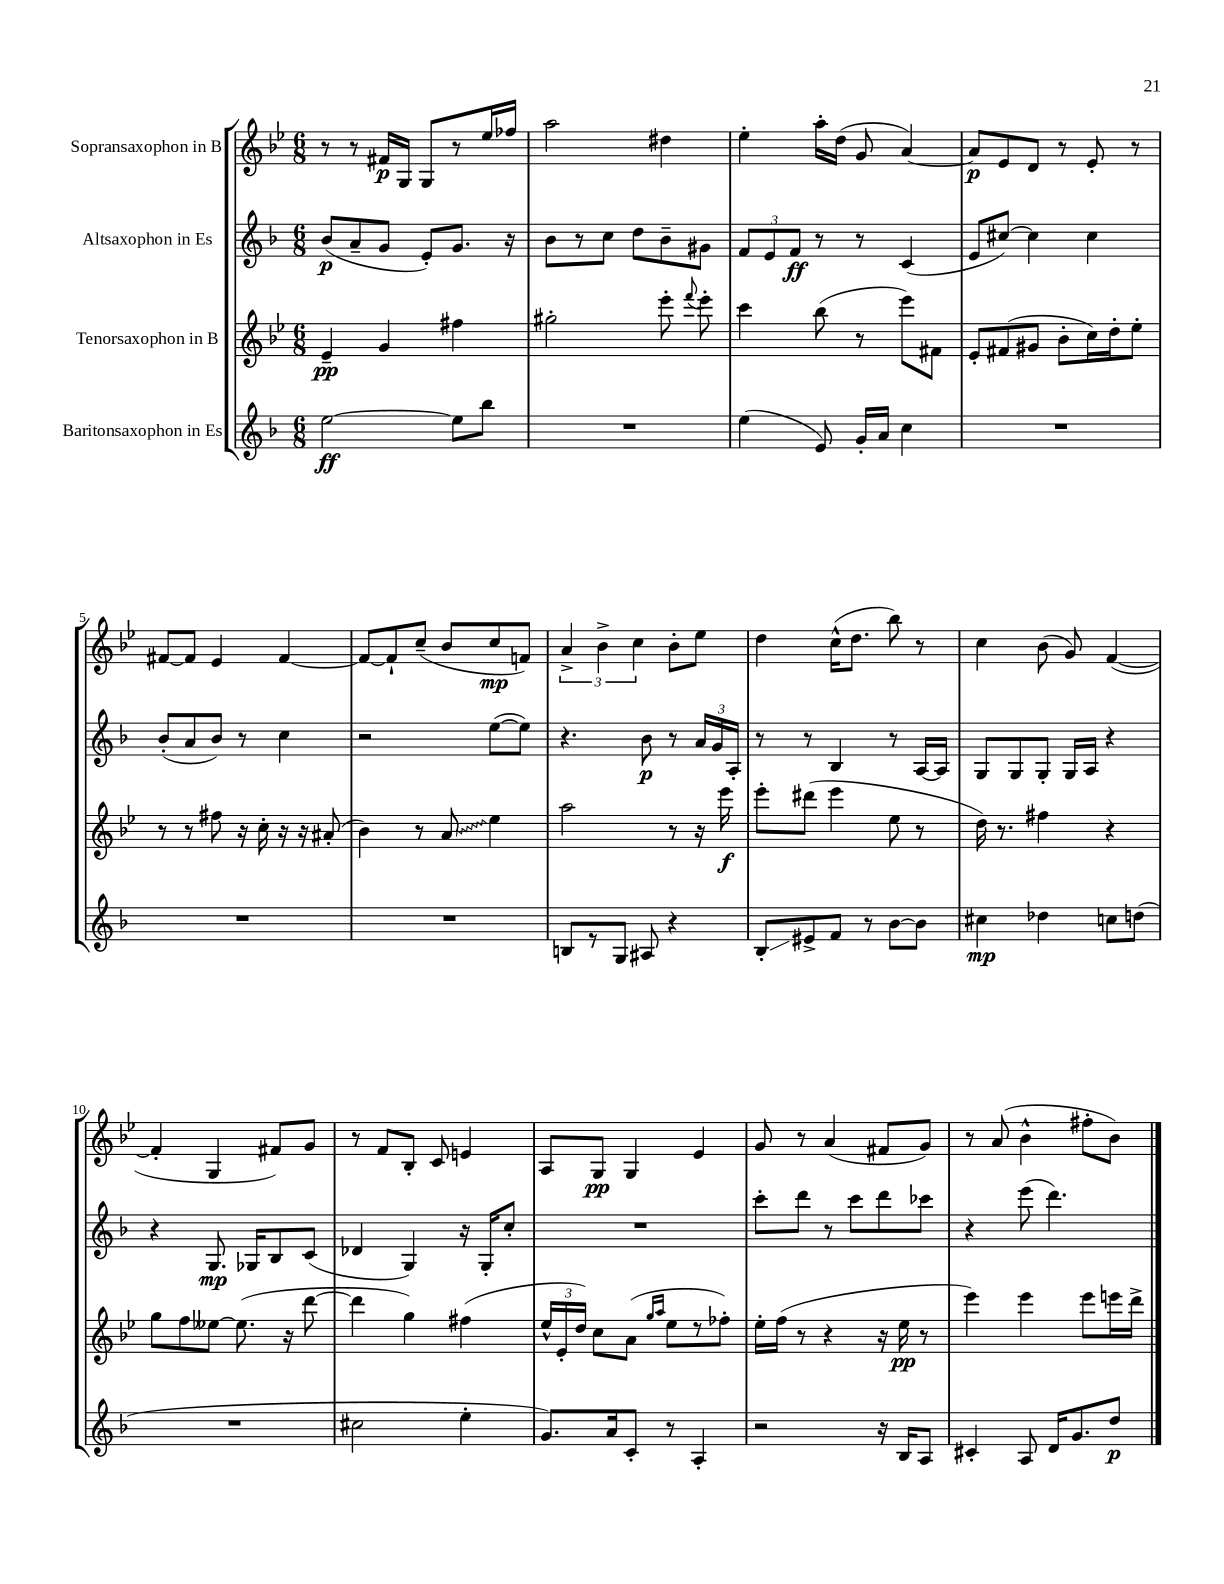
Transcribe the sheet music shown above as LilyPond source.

<<
\new StaffGroup <<
\new Staff = "s0" \with { instrumentName = "Sopransaxophon in B" } {
    \clef treble \key bes \major \numericTimeSignature \time 6/8
    \autoBeamOff r8 r8 fis'16[\p g16] g8[ r8 ees''16 fes''16] |
    a''2 dis''4 |
    ees''4-. a''16[-. d''16]( g'8 a'4~) |
    a'8[\p ees'8 d'8] r8 ees'8-. r8 |
    fis'8[~ fis'8] ees'4 fis'4~ |
    fis'8[~ fis'8-! c''8]--( bes'8[ c''8\mp f'8]) |
    \tuplet 3/2 { a'4-> bes'4-> c''4 } bes'8[-. ees''8] |
    d''4 c''16[-^( d''8.] bes''8) r8 |
    c''4 bes'8( g'8) f'4~( |
    f'4-. g4 fis'8[) g'8] |
    r8 f'8[ bes8]-. c'8 e'4 |
    a8[ g8]\pp g4 ees'4 |
    g'8 r8 a'4( fis'8[ g'8]) |
    r8 a'8( bes'4-^ fis''8[-. bes'8]) \bar "|." |
}
\new Staff = "s1" \with { instrumentName = "Altsaxophon in Es" } {
    \clef treble \key f \major \numericTimeSignature \time 6/8
    \autoBeamOff bes'8[\p( a'8-- g'8] e'8[-.) g'8.] r16 |
    bes'8[ r8 c''8] d''8[ bes'8-- gis'8] |
    \tuplet 3/2 { f'8[ e'8 f'8]\ff } r8 r8 c'4( |
    e'8[ cis''8]~) cis''4 cis''4 |
    bes'8[-.( a'8 bes'8]) r8 c''4 |
    r2 e''8[~( e''8]) |
    r4. bes'8\p r8 \tuplet 3/2 { a'16[ g'16 a16]-. } |
    r8 r8 bes4 r8 a16[~ a16] |
    g8[ g8 g8]-. g16[ a16] r4 |
    r4 g8.\mp ges16[ bes8 c'8]( |
    des'4 g4) r16 g16[-. c''8]-. |
    R2. |
    c'''8[-. d'''8] r8 c'''8[ d'''8 ces'''8] |
    r4 e'''8( d'''4.) \bar "|." |
}
\new Staff = "s2" \with { instrumentName = "Tenorsaxophon in B" } {
    \clef treble \key bes \major \numericTimeSignature \time 6/8
    \autoBeamOff ees'4--\pp g'4 fis''4 |
    gis''2-. ees'''8-. \appoggiatura { f'''8 } ees'''8-. |
    c'''4 bes''8( r8 ees'''8[) fis'8] |
    ees'8[-. fis'8( gis'8] bes'8[-. c''16) d''16-. ees''8]-. |
    r8 r8 fis''8 r16 c''16-. r16 r16 ais'8-.( |
    bes'4) r8 \once \override Glissando.style = #'zigzag a'8\glissando ees''4 |
    a''2 r8 r16 ees'''16\f |
    ees'''8[-. dis'''8]( ees'''4 ees''8 r8 |
    d''16) r8. fis''4 r4 |
    g''8[ f''8 eeses''8]~ eeses''8.( r16 d'''8~ |
    d'''4 g''4) fis''4( |
    \tuplet 3/2 { ees''16[-^ ees'16-. d''16]) } c''8[ a'8]( \grace { g''16[ a''16] } ees''8[ r8 fes''8]-.) |
    ees''16[-. f''16]( r8 r4 r16 ees''16\pp r8 |
    ees'''4) ees'''4 ees'''8[ e'''16 d'''16]-> \bar "|." |
}
\new Staff = "s3" \with { instrumentName = "Baritonsaxophon in Es" } {
    \clef treble \key f \major \numericTimeSignature \time 6/8
    \autoBeamOff e''2~\ff e''8[ bes''8] |
    R2. |
    e''4( e'8) g'16[-. a'16] c''4 |
    R2. |
    R2. |
    R2. |
    b8[ r8 g8] ais8 r4 |
    bes8[-.\glissando eis'8-> f'8] r8 bes'8[~ bes'8] |
    cis''4\mp des''4 c''8[ d''8]( |
    R2. |
    cis''2 e''4-. |
    g'8.[) a'16 c'8]-. r8 a4-. |
    r2 r16 bes16[ a8] |
    cis'4-. a8 d'16[ g'8. d''8]\p \bar "|." |
}
>>
>>
